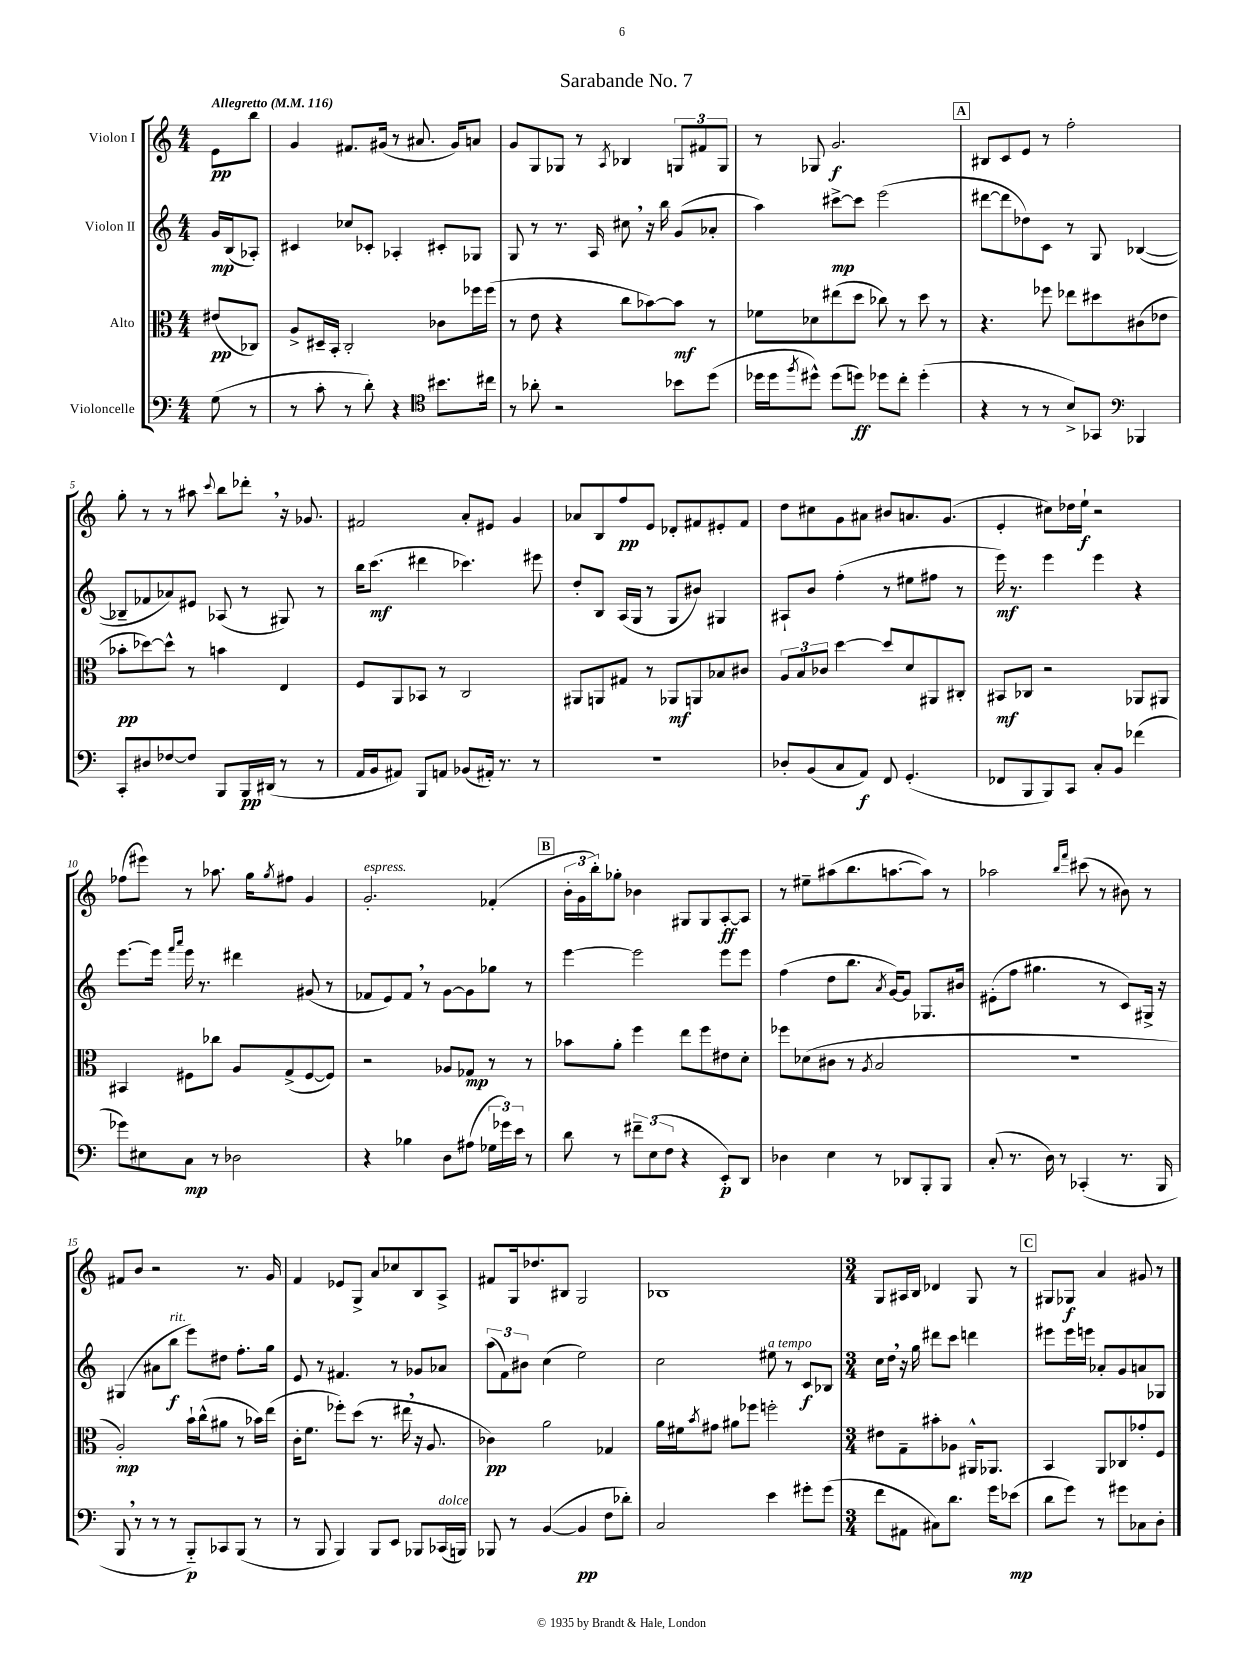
\header { title = "Sarabande No. 7" }
<<
\new StaffGroup <<
\new Staff = "s0" \with { instrumentName = "Violon I" } {
    \clef treble \key c \major \numericTimeSignature \time 4/4 \partial 4 \tempo "Allegretto" 4 = 116
    e'8\pp b''8 |
    g'4 fis'8. gis'16( r8 ais'8. gis'16) a'8 |
    g'8 g8 ges8 r8 \acciaccatura { a8 } bes4 \tuplet 3/2 { g8 fis'8 g8 } |
    r8 ges8 g'2.\f |
    \mark \markup { \box "A" } bis8 c'8 e'8 r8 f''2-. |
    g''8-. r8 r8 ais''8 \appoggiatura { c'''8 } b''8 des'''8-. \breathe r16 ges'8. |
    fis'2 a'8-. eis'8 g'4 |
    aes'8 b8 f''8\pp e'8 des'8-. fis'8 eis'8-. fis'8 |
    d''8 cis''8 g'8 ais'8 bis'8 a'8. g'8.( |
    e'4-. cis''8) des''16 e''16-!\f r2 |
    fes''8( eis'''8) r8 aes''8. g''16 \acciaccatura { g''8 } fis''8 g'4 |
    g'2.-.^\markup { \italic "espress." } fes'4-.( |
    \mark \markup { \box "B" } \tuplet 3/2 { b'16-. g'16 b''16-.) } ges''8-. bes'4 gis8 gis8 a8~-.\ff a8 |
    r8 eis''8-- ais''8( b''8. a''8.~ a''8) r8 |
    aes''2 \grace { b''16 f'''16 } cis'''8( r8 bis'8) r8 |
    fis'8 b'8 r2 r8. g'16 |
    f'4 ees'8 g8-> a'8 ces''8 b8 a8-> |
    fis'8 g16 des''8. bis8 g2 |
    bes1 |
    \numericTimeSignature \time 3/4 g8 ais16 b16 des'4 g8 r8 |
    \mark \markup { \box "C" } gis8 ges8\f a'4 gis'8 r8 \bar "|." |
}
\new Staff = "s1" \with { instrumentName = "Violon II" } {
    \clef treble \key c \major \numericTimeSignature \time 4/4 \partial 4
    g'16\mp b16( aes8-.) |
    cis'4 ces''8 ces'8-. aes4-. cis'8-. ges8 |
    g8 r8 r8. a16 cis''8 \breathe r16 b''16 g'8( aes'8-. |
    a''4) cis'''8~->\mp cis'''8 e'''2( |
    \mark \markup { \box "A" } dis'''8~ dis'''8 des''8) c'8 r8 g8 bes4~( |
    bes8-- fes'8 aes'8) eis'8 aes8( r8 gis8) r8 |
    b''16 c'''8.\mf( dis'''4 ces'''4.) eis'''8 |
    d''8-. b8 a16( g16 r8 g8 bis'8) gis4 |
    ais8-! b'8 f''4-.( r8 eis''8 fis''8 r8 |
    e'''16\mf) r8. e'''4 e'''4 r4 |
    e'''8.~ e'''16 \grace { f'''16 a'''16 } e'''16 r8. dis'''4 gis'8( r8 |
    fes'8 e'8) fes'8 \breathe r8 g'8~ g'8 ges''8 r8 |
    \mark \markup { \box "B" } e'''4~ e'''2 e'''8 e'''8 |
    f''4( d''8 b''8. \acciaccatura { a'8 } g'16~) g'8 ges8. bis'16 |
    eis'8-.( f''8 gis''4. r8 c'8) gis16-> r16 |
    gis4( ais'8 b''8\f^\markup { \italic "rit." } e'''8) dis''8 f''8.-. g''16 |
    e'8 r8 fis'4. r8 ges'8 aes'8 |
    \tuplet 3/2 { a''8( f'8) bis'8 } c''4( e''2) |
    c''2 eis''8^\markup { \italic "a tempo" } r8 c'8\f bes8 |
    \numericTimeSignature \time 3/4 c''16 d''16 \breathe r16 g''16 dis'''8 c'''8 d'''4 |
    \mark \markup { \box "C" } eis'''8 eis'''16 e'''16 aes'8-. g'8 a'8 ges8 \bar "|." |
}
\new Staff = "s2" \with { instrumentName = "Alto" } {
    \clef alto \key c \major \numericTimeSignature \time 4/4 \partial 4
    eis'8\pp( ces8) |
    a8-> dis16-- b,16-. c2-. ces'8 fes''16 fes''16( |
    r8 e'8 r4 c''8 bes'8~) bes'8\mf r8 |
    fes'8 des'8 eis''8( d''8 ces''8) r8 d''8 r8 |
    \mark \markup { \box "A" } r4. fes''8 ees''8 dis''8 cis'8( ees'8 |
    bes'8-.\pp des''8~) des''8-^ r8 b'4 e4 |
    f8 a,8 bes,8 r8 c2 |
    ais,8 a,8 gis8 r8 aes,8\mf a,8 bes8 cis'8 |
    \tuplet 3/2 { a8 b8 ces'8 } d''4~ d''8 d'8 ais,8 cis8-. |
    bis,8\mf ces8 r2 aes,8 ais,8 |
    bis,4 fis8 ces''8 a8 g8->( fis8~ fis8) |
    r2 aes8 ges8\mp r8 r8 |
    \mark \markup { \box "B" } bes'8 a'8-. f''4 e''8 f''8 eis'8 d'8-. |
    fes''8 des'8( cis'8 r8 \acciaccatura { a8 } b2 |
    R1 |
    a2-.\mp) b'16-! c''16-^( ais'8 r8 bes'16) e''16( |
    c'16-. f'8. fes''8-.) d''8( r8. eis''16 \breathe r16 a8. |
    ces'4\pp) a'2 ges4 |
    a'16 fis'16 \acciaccatura { b'8 } gis'8 ais'8 fes''8 f''2-. |
    \numericTimeSignature \time 3/4 eis'8 g8-- bis'8-. aes8 ais,16-^ aes,8. |
    \mark \markup { \box "C" } b,4 a,8 ces8 ges'8-. f8 \bar "|." |
}
\new Staff = "s3" \with { instrumentName = "Violoncelle" } {
    \clef bass \key c \major \numericTimeSignature \time 4/4 \partial 4
    g8( r8 |
    r8 c'8-. r8 d'8-.) r4 \clef tenor bis'8. cis''16 |
    r8 aes'8-. r2 bes'8 d''8( |
    des''16 des''16 \acciaccatura { f''8 } dis''8-^) dis''8( d''8\ff) des''8 c''8-. des''4-.( |
    \mark \markup { \box "A" } r4 r8 r8 b8->) ges,8 \clef bass bes,,4 |
    c,8-. dis8 fes8~ fes8 b,,8 b,,16\pp dis,16( r8 r8 |
    a,16 b,16 ais,8) b,,8 a,8 bes,8( ais,16-.) r8. r8 |
    R1 |
    des8-. b,8( c8 a,8\f) f,8 g,4.-.( |
    fes,8 b,,8 b,,8) c,8 c8-. b,8 fes'4( |
    ges'8) eis8 c8\mp r8 des2 |
    r4 bes4 d8 ais8( \tuplet 3/2 { ges16 ges'16) e'16 } r8 |
    \mark \markup { \box "B" } d'8 r8 \tuplet 3/2 { fis'8-- e8( f8 } r4 e,8-.\p) d,8 |
    des4 e4 r8 des,8 b,,8-. b,,8 |
    c8-.( r8. d16) r8 ces,4-.( r8. b,,16 |
    b,,8 \breathe r8 r8 r8 b,,8-_\p) ces,8 b,,8( r8 |
    r8 b,,8 b,,4) b,,8 e,8 bes,,8 ces,16^\markup { \italic "dolce" }( b,,16) |
    bes,,8 r8 b,4~( b,4\pp f8 des'8-.) |
    c2 e'4 gis'8-. gis'8( |
    \numericTimeSignature \time 3/4 f'8 ais,8 cis8) d'8. g'16 ees'8\mp( |
    \mark \markup { \box "C" } d'8 g'8) r8 gis'8 ces8 d8-. \bar "|." |
}
>>
>>
